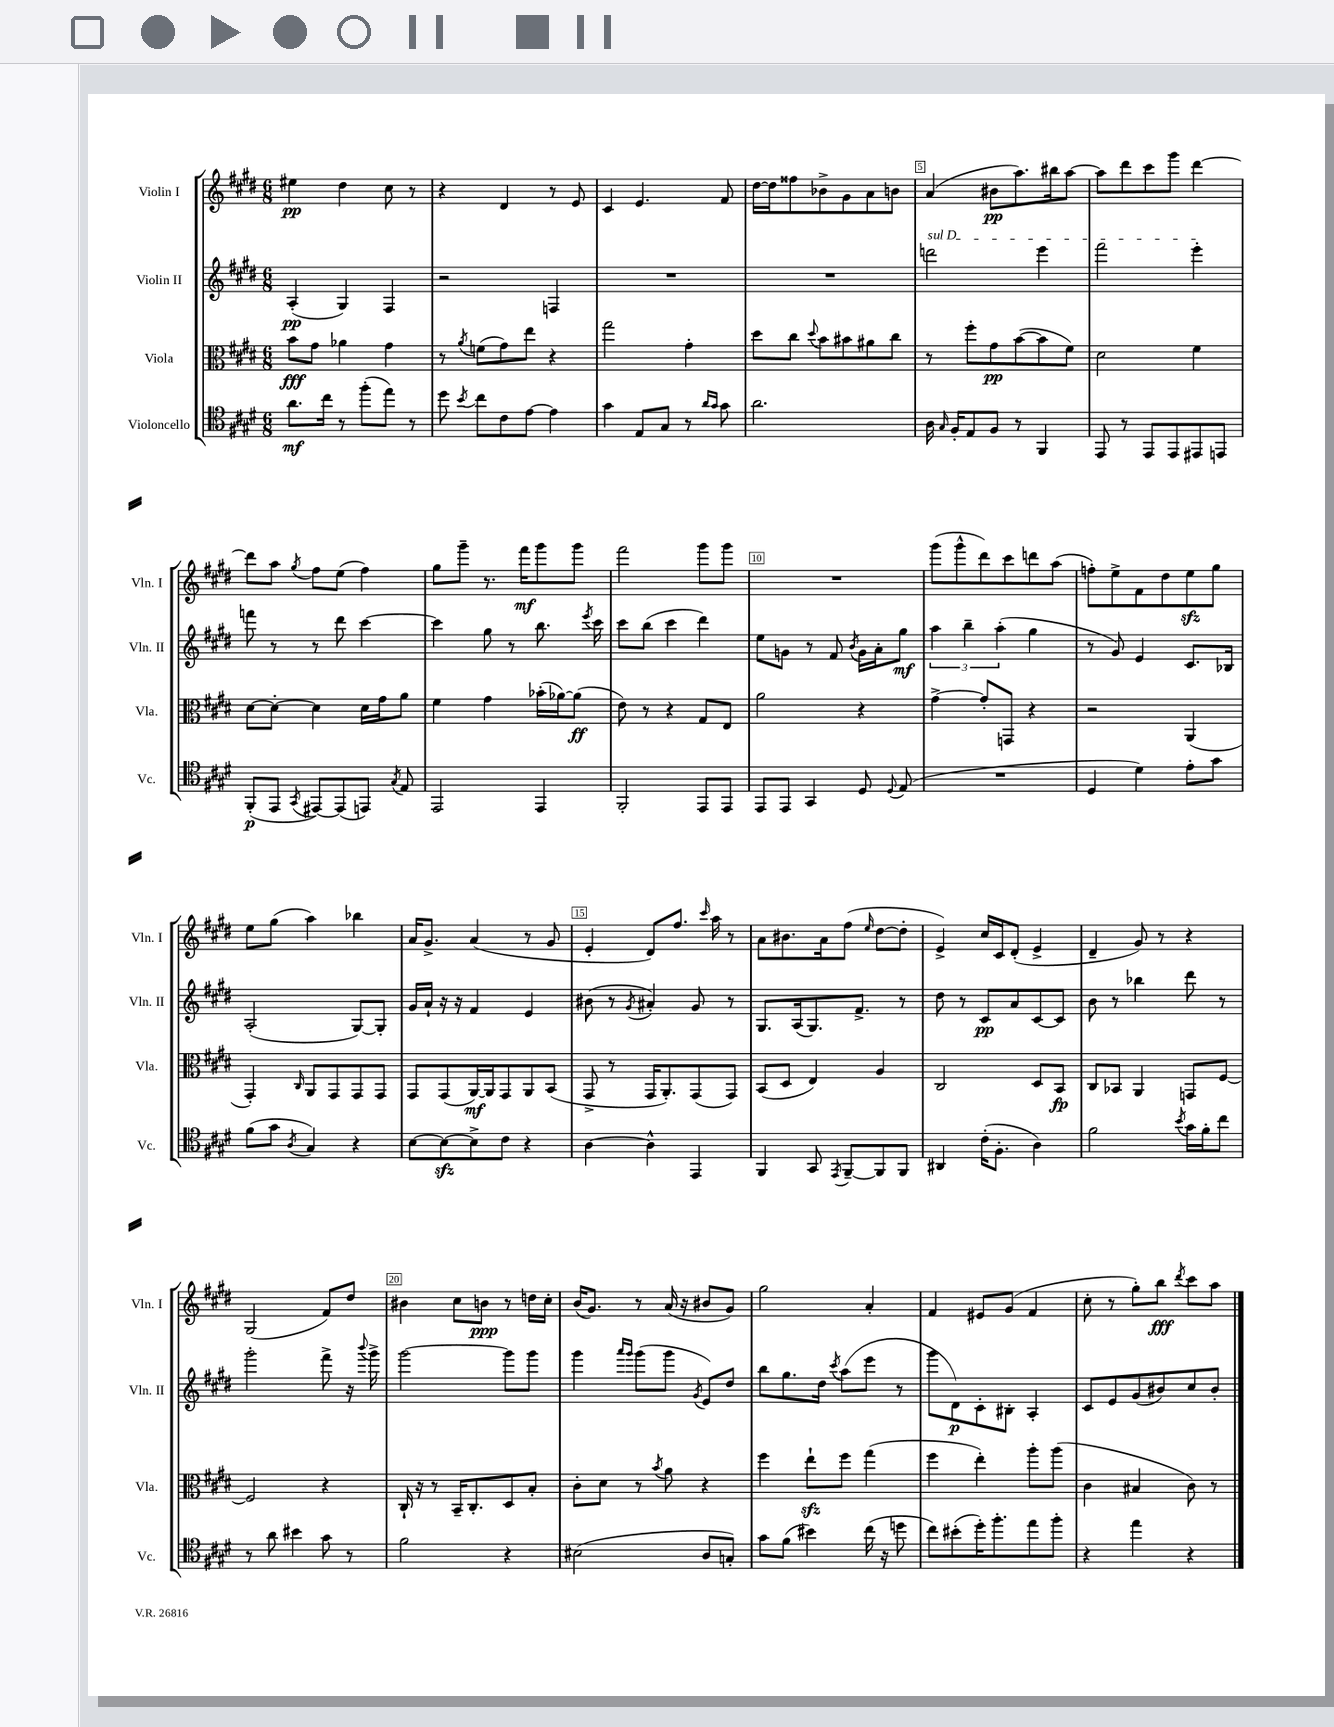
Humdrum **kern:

**kern	**kern	**kern	**kern
*staff4	*staff3	*staff2	*staff1
*clefC4	*clefC3	*clefG2	*clefG2
*k[f#c#g#d#]	*k[f#c#g#d#]	*k[f#c#g#d#]	*k[f#c#g#d#]
*M6/8	*M6/8	*M6/8	*M6/8
8.a\L	8b\L	(4A'/	4ee#\
.	8g#\J	.	.
16cc#\Jk	.	.	.
8r	4a-\	4G#/)	4dd#\
(8ff#'\L	.	.	.
8ee\J)	4g#\	4F#/	8cc#\
8r	.	.	8r
=	=	=	=
8dd#\	8r	2r	4r
8qb/	8qa/	.	.
8cc#\L	(8f\L	.	.
8c#\	8g#\)	.	4d#/
[8e\J	8ee\J	.	.
4e\]	4r	4F/	8r
.	.	.	8e/
=	=	=	=
4g#\	2gg#\	2.r	4c#/
8E/L	.	.	4.e/
8G#/J	.	.	.
8r	4g#'\	.	.
16qqa/LL	.	.	.
16qqg#/JJ	.	.	.
8g#\	.	.	8f#/
=	=	=	=
2.a\	8dd#\L	2.r	[16dd#\LL
.	.	.	16dd#\]J
.	8cc#\J	.	8ff##\
.	8qqdd#/	.	.
.	8b\L	.	8b-^\
.	8b#\	.	8g#\
.	8a#\	.	8a\
.	8cc#\J	.	8b\J
=	=	=	=
16A\	8r	2ddd\	(4a/
16qqG#/	.	.	.
16F#'/LK	.	.	.
8E/	8ff#'\L	.	.
8F#/J	8g#\	.	8b#\L
8r	([8b\	.	8.aa\)
4FF#/	8b\]	4eee\	.
.	.	.	16bb#\k
.	8f#\J)	.	[8aa\J
=	=	=	=
8EE/	2d#\	2fff#\	8aa\]L
8r	.	.	8ddd#\
8EE/L	.	.	8ccc#\
8EE/	.	.	8ggg#\J
8EE#/	4f#\	4eee'\	[4ddd#\
8EE/J	.	.	.
=	=	=	=
(8FF#'/L	[8d#\L	8fff\	8ddd#\]L
8EE/J	8d#'\_J	8r	8aa\J
8qGG#/	.	.	8qgg#/
[8EE#/L)	4d#\]	8r	8ff#\L
(8EE#/]	.	8ddd#\	(8ee\J
8EE/J)	16d#\LL	[4ccc#\	4ff#\)
.	16g#\J	.	.
8qG#/	.	.	.
8E/	8a\J	.	.
=	=	=	=
2EE/	4f#\	4ccc#\]	8gg#\L
.	.	.	8ggg#~\J
.	4g#\	8gg#\	8.r
.	.	8r	.
.	.	.	16fff#\LK
4EE/	(16b-'\LL	8.bb\	8ggg#\
.	[16a-\J)	.	.
.	(8a-\]J	.	8ggg#\J
.	.	8qeee/	.
.	.	16ccc#\	.
=	=	=	=
2FF#'/	8e\)	8ccc#\L	2fff#\
.	8r	(8bb\J	.
.	4r	4ccc#\	.
8EE/L	8G#/L	4ddd#\)	8ggg#\L
8EE/J	8E/J	.	8ggg#\J
=	=	=	=
8EE/L	2a\	8ee\L	2.r
8EE/J	.	8g\J	.
4GG#/	.	8r	.
.	.	8f#/	.
.	.	8qb/	.
8D#/	4r	16g\LL	.
.	.	16a'\J	.
8qqD#/	.	.	.
(8E/	.	8gg#\J	.
=	=	=	=
2.r	[4g#^\	6aa\	(8ggg#\L
.	.	.	8ggg#^^\
.	.	6bb~\	.
.	8g#'/]L	.	8ddd#\)
.	.	(6aa'\	.
.	8GG/J	.	8ccc#\
.	4r	4gg#\	8ddd\
.	.	.	(8aa\J
=	=	=	=
4D#/	2r	8r	8ff'\L)
.	.	8g#/)	8ee^\
4d#\)	.	4e/	8f#\
.	.	.	8dd#\
8e'\L	(4AA/	8.c#/L	8ee\
8g#\J	.	.	8gg#\J
.	.	16B-/Jk	.
=	=	=	=
(8f#\L	4GG#'/)	(2A'/	8ee\L
8g#\J	.	.	(8gg#\J
8qA/	16qqC#/	.	.
4G#/)	8AA/L	.	4aa\)
.	8GG#/	.	.
4r	8GG#/	[8G#/L)	4bb-\
.	8GG#/J	8G#'/]J	.
=	=	=	=
[8B\L	8GG#/L	16g#/LL	16a/LK
.	.	16a`/JJ	8.g#^/J
8B\_	(8GG#/	16r	.
.	.	16r	.
8B^\]	[16AA/L)	4f#/	(4a/
.	16AA/]J	.	.
8c#\J	8GG#/	.	.
4r	8AA/	4e/	8r
.	(8BB/J	.	8g#/
=	=	=	=
[4A\	8GG#^/	(8b#\	4e'/
.	8r	8r	.
.	.	8qg#/	.
4A^^\]	16GG#/LK	4a#'/)	8d#/L)
.	8.AA'/)	.	.
.	.	.	8.ff#/J
4EE/	(8GG#/	8g#/	.
.	.	.	16qqccc#/
.	.	.	16aa\
.	8GG#/J)	8r	8r
=	=	=	=
4FF#/	(8BB/L	8.G#/L	8a\L
.	8D#/J	.	8.b#\
.	.	(16A/k	.
8GG#/	4E/)	8.G#/)	.
.	.	.	16a\k
8qEE/	.	.	.
[8FF#~/L	.	.	(8ff#\J
.	.	8.f#^/J	.
.	.	.	16qqee/
8FF#/]	4A/	.	[8dd#\L
8FF#/J	.	8r	8dd#'\]J
=	=	=	=
4AA#/	2C#/	8dd#\	4e^/)
.	.	8r	.
(16c#'\LK	.	8c#/L	16cc#/LL
8.F#'\J	.	.	16c#/J
.	.	8a/	(8d#'/J
4A\)	8D#/L	[8c#/	4e^/
.	8BB/J	8c#/]J	.
=	=	=	=
2f#\	8C#/L	8b\	4d#~/
.	8BB-/J	8r	.
.	4AA/	4bb-\	8g#/)
.	.	.	8r
8qb/	.	.	.
16g#\LL	8GG/L	8ddd#\	4r
16f#'\J	.	.	.
8cc#\J	[8F#/J	8r	.
=	=	=	=
8r	2F#/]	2ggg#'\	(2G#/
8a\	.	.	.
4b#\	.	.	.
8g#\	4r	8fff#^\	8f#/L)
8r	.	16r	8dd#/J
.	.	8qqbbb/	.
.	.	16ggg#^\	.
=	=	=	=
2f#\	16C#`/	[2ggg#\	4b#\
.	16r	.	.
.	8r	.	.
.	16BB~/LK	.	8cc#\L
.	8.C#'/	.	.
.	.	.	8b\J
4r	8D#/	8ggg#\]L	8r
.	8B'/J	8ggg#\J	16dd\LL
.	.	.	16cc#'\JJ
=	=	=	=
(2B#\	8c#'\L	4ggg#\	(16b/LK
.	.	.	8.g#/J)
.	8d#\J	.	.
.	.	16qqaaa/LL	.
.	.	16qqggg#/JJ	.
.	8r	(8ggg#\L	8r
.	8qb/	.	.
.	8a\	8ggg#\J	(16a/
.	.	.	16r
.	.	8qg#/	.
8A/L	4r	8e/L)	8b#/L
8G'/J)	.	8dd#/J	8g#/J)
=	=	=	=
8g#\L	4ff#\	8bb\L	2gg#\
(8f#\J	.	8.gg#\	.
4b#\)	8ee`\L	.	.
.	.	16dd#\Jk	.
.	.	8qccc#/	.
.	8ff#\J	(8aa\L	.
(16cc#\	(4gg#\	8eee\J	4a'/
16r	.	.	.
8dd\	.	8r	.
=	=	=	=
8cc#\L)	4ff#\	8ggg#\L	4f#/
(8b#'\	.	8d#\)	.
16dd#'\K)	4ee'\)	8c#'\	8e#/L
8.ff#'\	.	.	.
.	.	8B#'\J	(8g#/J
8ee\	8aa'\L	4A'/	4f#/
8ff#'\J	(8aa\J	.	.
=	=	=	=
4r	4c#\	8c#/L	8cc#'\
.	.	8e/	8r
4ee\	4B#/	(8g#/	8gg#'\L)
.	.	8b#/)	8bb\J
.	.	.	8qddd#/
4r	8c#\)	8cc#/	8ccc#\L
.	8r	8b#'/J	8aa\J
==	==	==	==
*-	*-	*-	*-
